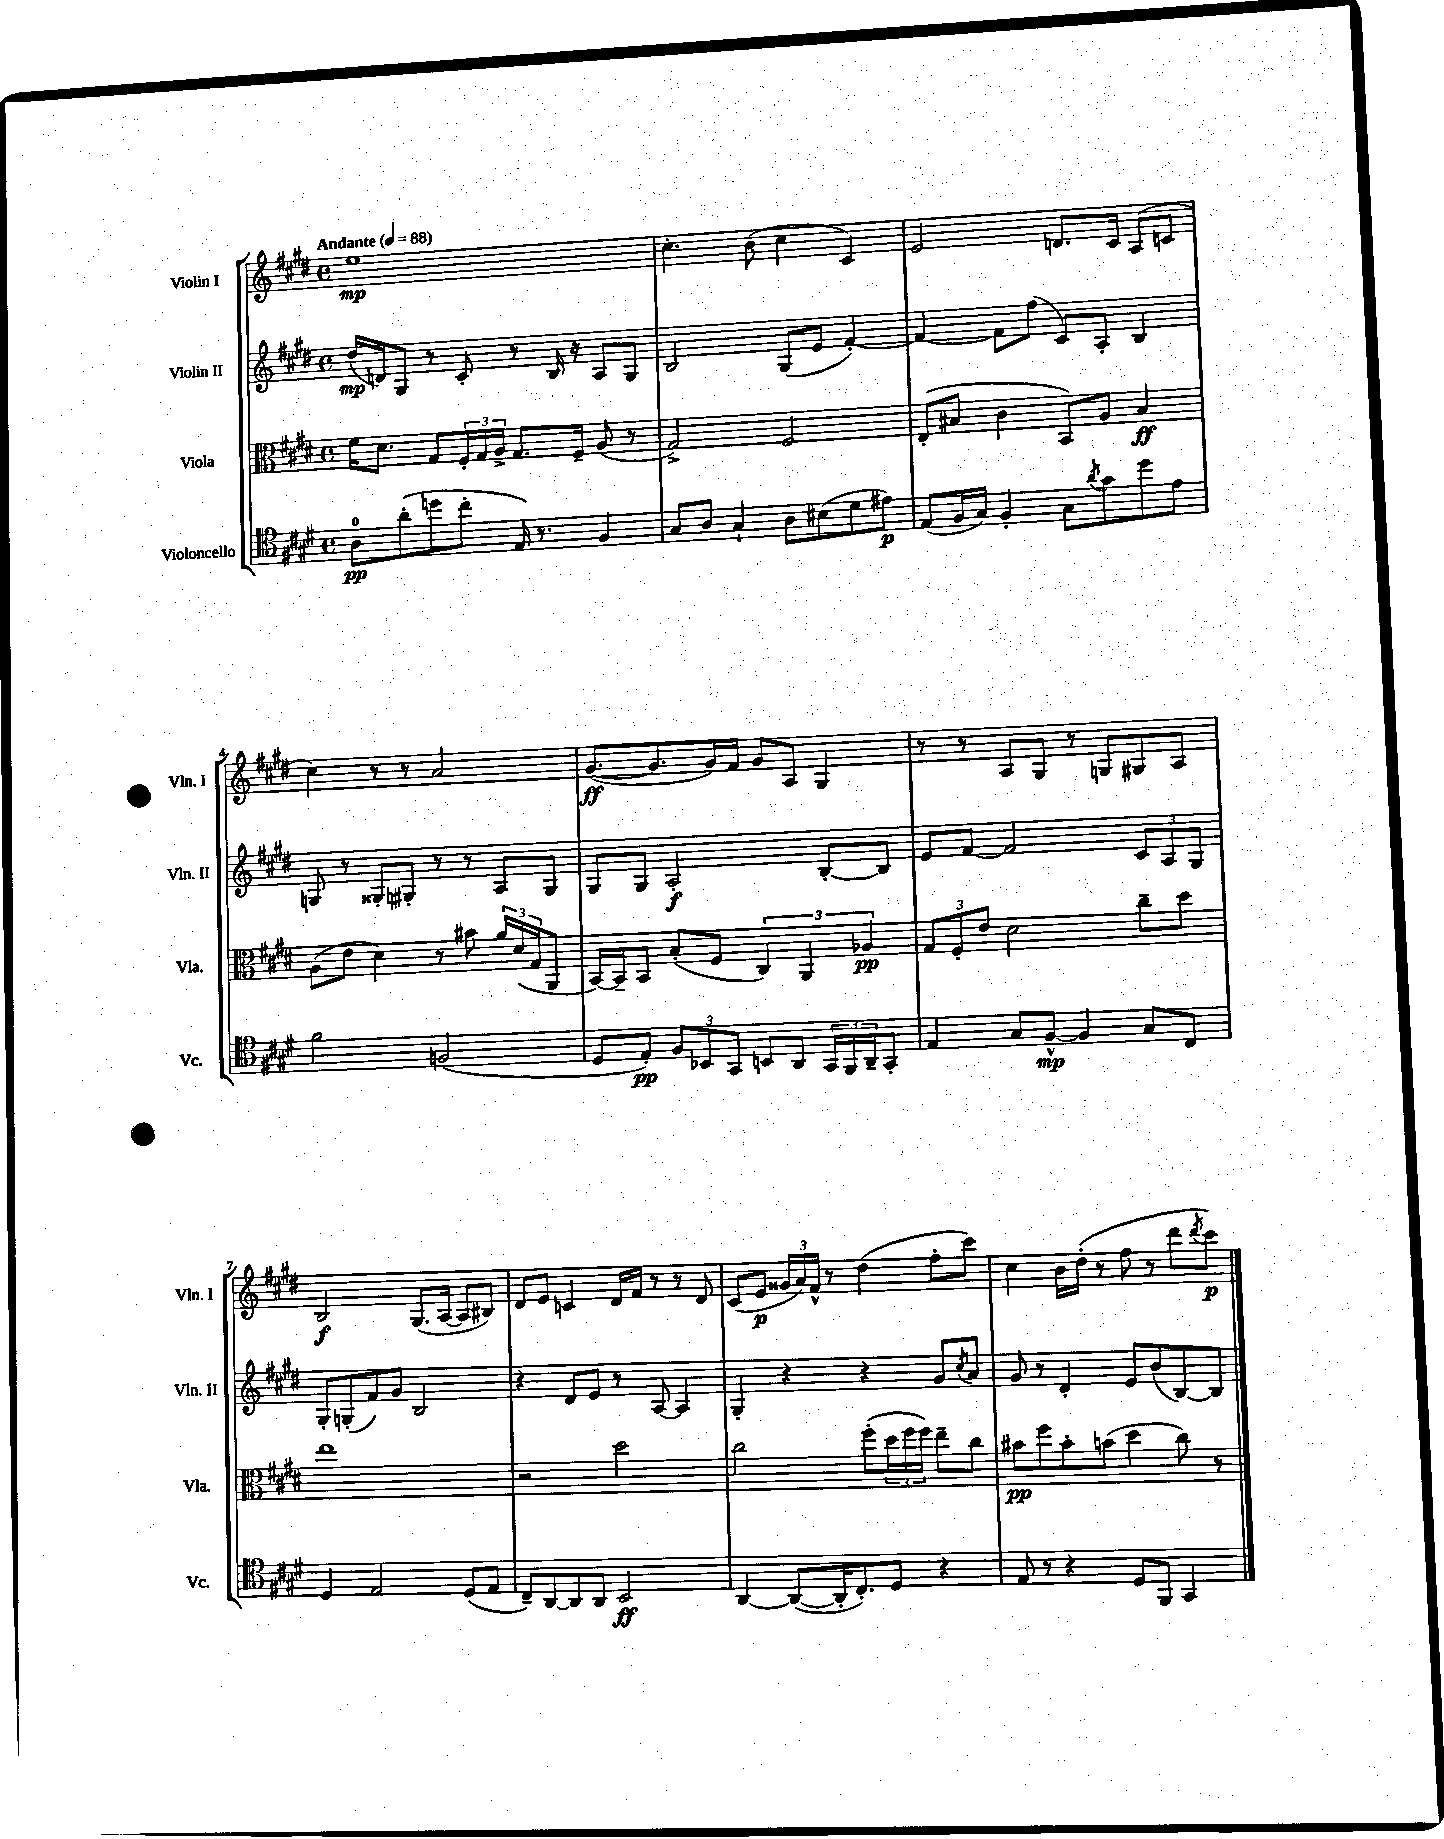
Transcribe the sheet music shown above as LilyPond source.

<<
\new StaffGroup <<
\new Staff = "s0" \with { instrumentName = "Violin I" shortInstrumentName = "Vln. I" } {
    \clef treble \key e \major \defaultTimeSignature \time 4/4 \tempo "Andante" 4 = 88
    e''1\mp |
    cis''4.-. b'8( cis''4 cis'4) |
    e'2 d'8. cis'16 a8( c'8 |
    cis''4) r8 r8 a'2 |
    gis'8.~\ff( gis'8. gis'16) fis'16 gis'8 a8 gis4 |
    r8 r8 a8 gis8 r8 g8 gis8 a8 |
    b2\f gis8.( a16~ a8 bis8) |
    dis'8 e'8 c'4 dis'16 fis'16 r8 r8 dis'8 |
    cis'8( e'8\p \tuplet 3/2 { gisis'16 a'16) fis'16-^ } r8 dis''4( fis''8-. cis'''8) |
    cis''4 b'16 dis''16-.( r8 fis''8 r8 dis'''8 \acciaccatura { dis'''8 } cis'''8\p) \bar "|." |
}
\new Staff = "s1" \with { instrumentName = "Violin II" shortInstrumentName = "Vln. II" } {
    \clef treble \key e \major \defaultTimeSignature \time 4/4
    dis''16\mp( d'16) gis8 r8 cis'8-. r8 b16 r16 a8 gis8 |
    b2 gis8( e'8 fis'4~-.) |
    fis'4~ fis'8 fis''8( cis'8) a8-. b4 |
    g8 r8 gisis8-. gis8-. r8 r8 a8 gis8 |
    gis8 gis8 a2-.\f b8~-. b8 |
    e'8 fis'8~ fis'2 \tuplet 3/2 { cis'8 a8 gis8 } |
    gis8-. g8-.( fis'8) gis'8 b2 |
    r4 dis'8 e'8 r8 a8~ a4 |
    gis4-. r4 r4 gis'8 \acciaccatura { cis''8 } a'8 |
    gis'8 r8 dis'4-. e'8 b'8( b8~) b8 \bar "|." |
}
\new Staff = "s2" \with { instrumentName = "Viola" shortInstrumentName = "Vla." } {
    \clef alto \key e \major \defaultTimeSignature \time 4/4
    fis'16 dis'8. gis8 \tuplet 3/2 { fis16-. gis16 a16-> } gis8. fis16-- a8( r8 |
    gis2->) fis2 |
    e8-.( bis8 cis'4 b,8) a8 bis4\ff |
    a8( e'8 dis'4) r8 bis'8 \tuplet 3/2 { a'16 dis'16( gis16 } a,8 |
    b,16~) b,16-- b,8 b8-.( fis8 \tuplet 3/2 { cis4) a,4 aes4\pp } |
    \tuplet 3/2 { gis8 fis8-. e'8 } dis'2 cis''8-- dis''8 |
    e''1 |
    r2 dis''2 |
    cis''2 fis''8-.( \tuplet 3/2 { dis''16 fis''16 fis''16) } e''8-- cis''8 |
    bis'8\pp fis''8 bis'8-. b'8( dis''4 cis''8) r8 \bar "|." |
}
\new Staff = "s3" \with { instrumentName = "Violoncello" shortInstrumentName = "Vc." } {
    \clef tenor \key e \major \defaultTimeSignature \time 4/4
    a8-0\pp a'8-.( d''8 cis''8-. e16) r8. fis4 |
    gis8 a8 gis4-! a8 bis8( dis'8 eis'8\p) |
    e8( fis16 gis16) fis4-. gis8 \acciaccatura { a'8 } gis'8 dis''8 e'8 |
    fis'2 f2( |
    dis8 e8-.\pp) \tuplet 3/2 { fis8 bes,8 gis,8 } b,8 a,8 \tuplet 3/2 { gis,16 fis,16 a,16-- } gis,8-. |
    e4 gis8 fis8~-^\mp fis4 gis8 cis8 |
    dis4 e2 dis8( e8 |
    cis8--) a,8~ a,8 a,8 b,2\ff |
    a,4~ a,8~( a,16-. cis8.-.) dis8 r4 |
    e8 r8 r4 dis8 fis,8 gis,4 \bar "|." |
}
>>
>>
